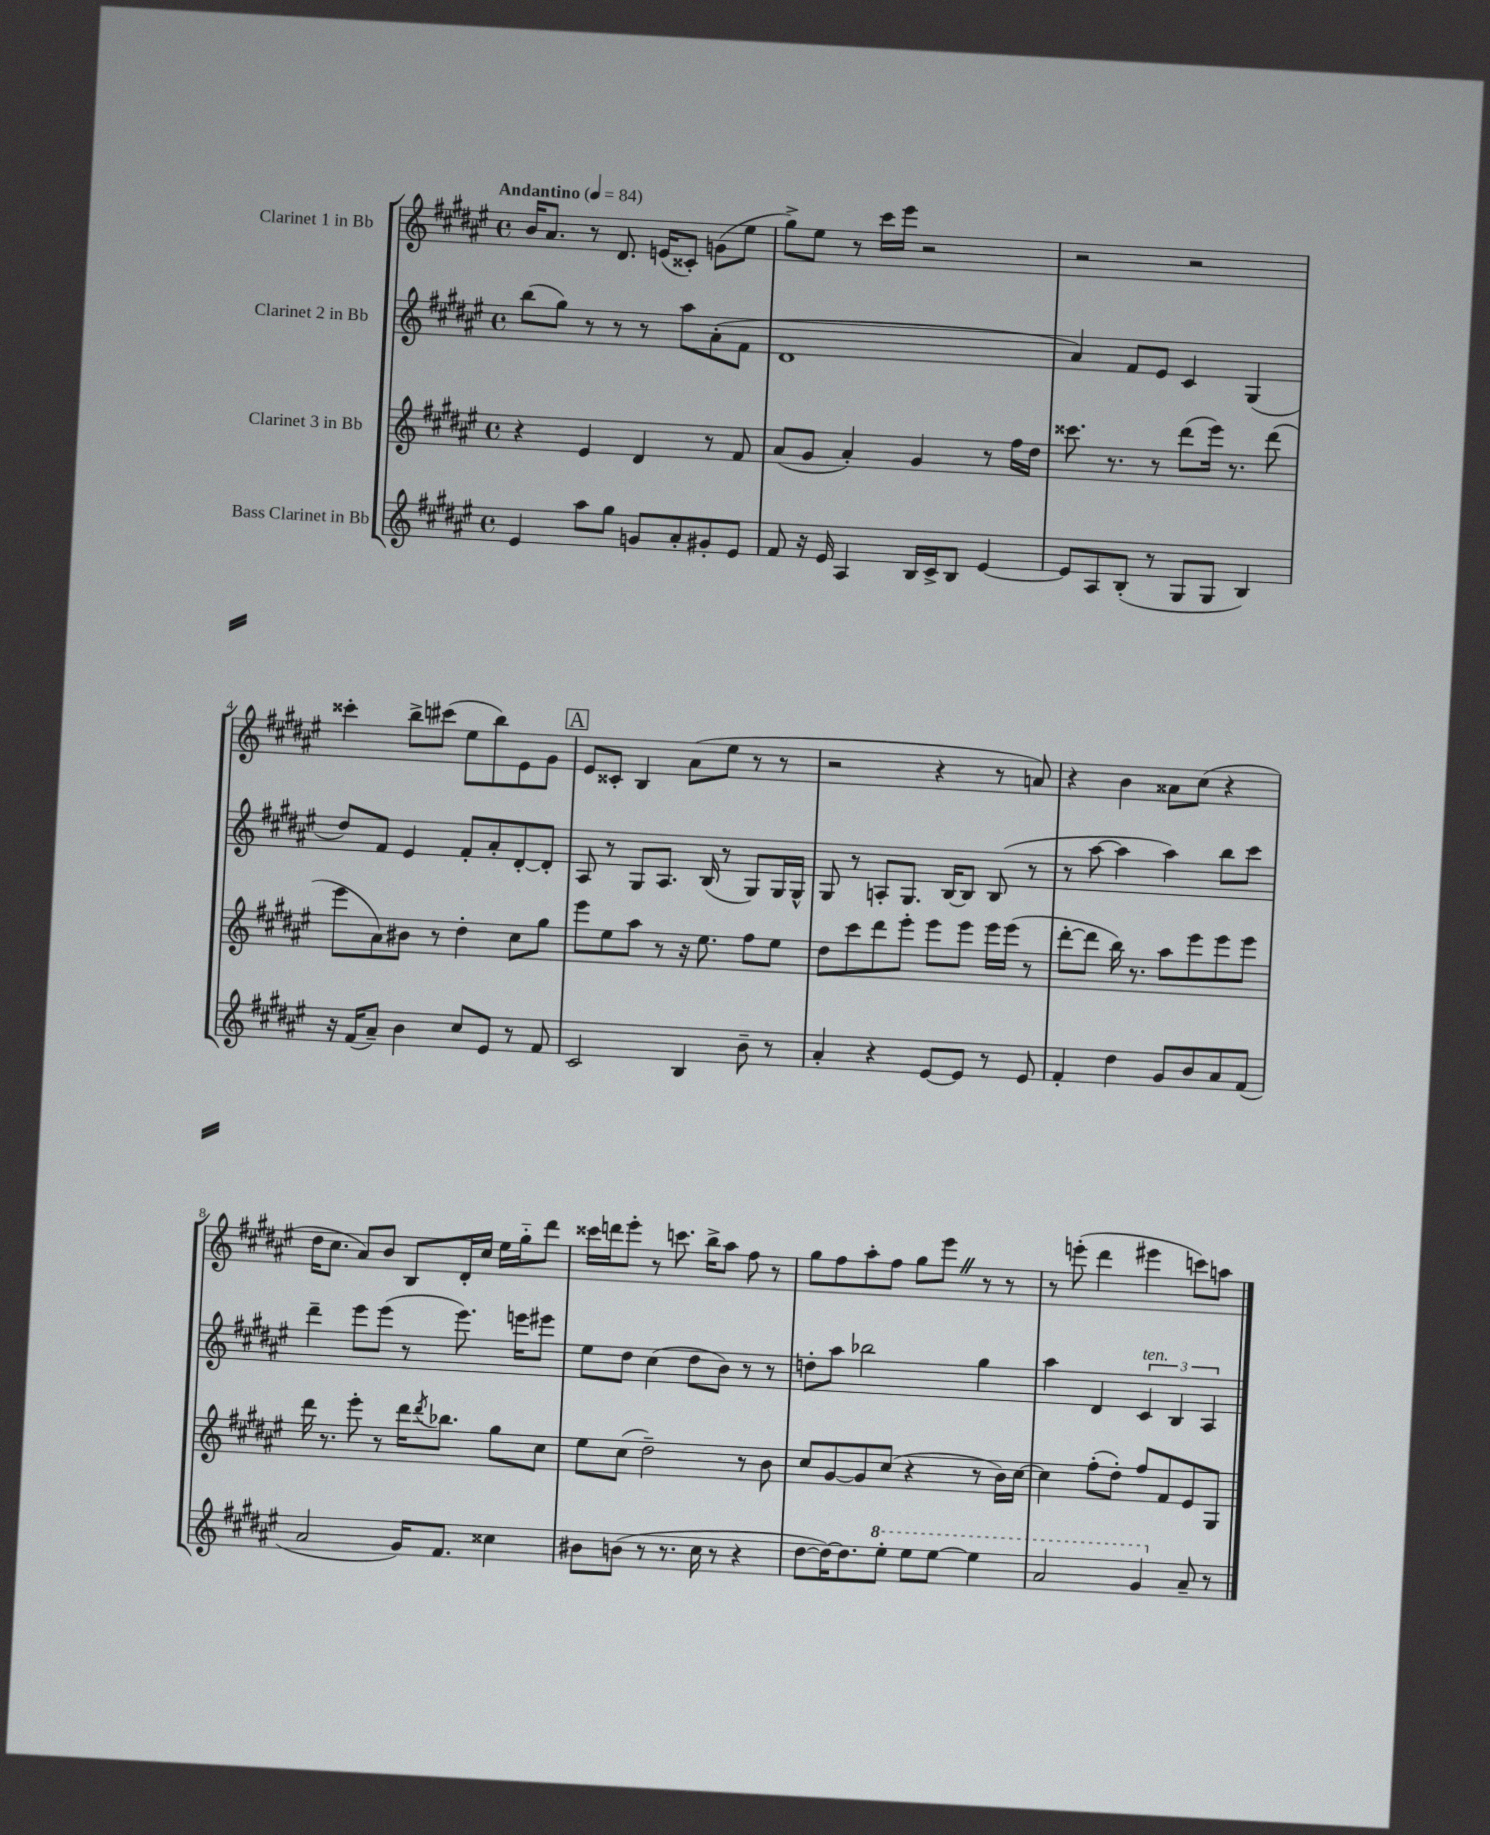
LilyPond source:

<<
\new StaffGroup <<
\new Staff = "s0" \with { instrumentName = "Clarinet 1 in Bb" } {
    \clef treble \key fis \major \defaultTimeSignature \time 4/4 \tempo "Andantino" 4 = 84
    b'16 ais'8. r8 dis'8. e'16( cisis'8-.) g'8( eis''8 |
    gis''8->) eis''8 r8 cis'''16 eis'''16 r2 |
    r2 r2 |
    cisis'''4-. b''8-> cis'''8( eis''8 b''8) eis'8 gis'8 |
    \mark \markup { \box "A" } eis'8 cisis'8-. b4 ais'8( eis''8 r8 r8 |
    r2 r4 r8 a'8) |
    r4 b'4 aisis'8 cis''8( r4 |
    dis''16 cis''8. ais'8) b'8 b8 dis'16-. cis''16 eis''16 gis''16-_ dis'''8 |
    cisis'''16 d'''16 eis'''8-. r8 c'''8. b''16-> ais''8 fis''8 r8 |
    gis''8 fis''8 ais''8-. fis''8 gis''8 eis'''8 \once \override BreathingSign.text = \markup { \musicglyph "scripts.caesura.straight" } \breathe r8 r8 |
    r8 e'''8-.( dis'''4 eis'''4 c'''8) a''8 \bar "|." |
}
\new Staff = "s1" \with { instrumentName = "Clarinet 2 in Bb" } {
    \clef treble \key fis \major \defaultTimeSignature \time 4/4
    b''8( gis''8) r8 r8 r8 ais''8 ais'8-.( fis'8 |
    dis'1 |
    ais'4) fis'8 eis'8 cis'4 gis4( |
    dis''8) fis'8 eis'4 fis'8-. ais'8-. dis'8~-. dis'8-. |
    \mark \markup { \box "A" } ais8 r8 gis8 ais8. b16( r8 gis8) gis16 gis16-^ |
    gis8 r8 a8-. gis8. b16~ b8 b8( r8 |
    r8 ais''8~ ais''4 ais''4) b''8 cis'''8 |
    dis'''4-- eis'''8 eis'''8( r8 eis'''8.) e'''16 eis'''8 |
    eis''8 dis''8 cis''4( dis''8 b'8) r8 r8 |
    d''8-. ais''8 bes''2 gis''4 |
    ais''4 dis'4 \tuplet 3/2 { cis'4^\markup { \italic "ten." } b4 ais4 } \bar "|." |
}
\new Staff = "s2" \with { instrumentName = "Clarinet 3 in Bb" } {
    \clef treble \key fis \major \defaultTimeSignature \time 4/4
    r4 eis'4 dis'4 r8 fis'8 |
    ais'8( gis'8 ais'4-.) gis'4 r8 fis''16 dis''16 |
    cisis'''8. r8. r8 dis'''8( eis'''16) r8. dis'''8( |
    eis'''8 ais'8) bis'8 r8 dis''4-. cis''8 gis''8 |
    \mark \markup { \box "A" } eis'''8 eis''8 ais''8 r8 r16 eis''8. fis''8 eis''8 |
    dis''8 cis'''8 dis'''8 eis'''8-. eis'''8 eis'''8 eis'''16 eis'''16( r8 |
    dis'''8~-. dis'''8 b''16) r8. ais''8 eis'''8 eis'''8 eis'''8 |
    dis'''16 r8. eis'''8-. r8 dis'''16 \acciaccatura { dis'''8 } bes''8. gis''8 cis''8 |
    eis''8 cis''8( dis''2--) r8 b'8 |
    cis''8 gis'8~ gis'8 cis''8( r4 r8 b'16) cis''16~ |
    cis''4 fis''8-.( dis''8-.) fis''8 fis'8 eis'8 gis8 \bar "|." |
}
\new Staff = "s3" \with { instrumentName = "Bass Clarinet in Bb" } {
    \clef treble \key fis \major \defaultTimeSignature \time 4/4
    eis'4 ais''8 gis''8 g'8 ais'8-. gis'8-. eis'8 |
    fis'8 r16 eis'16 ais4 b16 cis'16-> b8 eis'4~ |
    eis'8 ais8 b8-.( r8 gis8 gis8 b4) |
    r16 fis'16( ais'8--) b'4 cis''8 eis'8 r8 fis'8 |
    \mark \markup { \box "A" } cis'2 b4 b'8-- r8 |
    ais'4-. r4 eis'8~ eis'8 r8 eis'8 |
    fis'4-. dis''4 gis'8 b'8 ais'8 fis'8( |
    ais'2 gis'16) fis'8. cisis''4 |
    bis'8 b'8( r8 r8. cis''16 r8 r4 |
    dis''8~ dis''16~) dis''8. \ottava #1 eis'''8-. eis'''8 eis'''8~ eis'''4 |
    ais''2 gis''4 \ottava #0 ais'8-- r8 \bar "|." |
}
>>
>>
